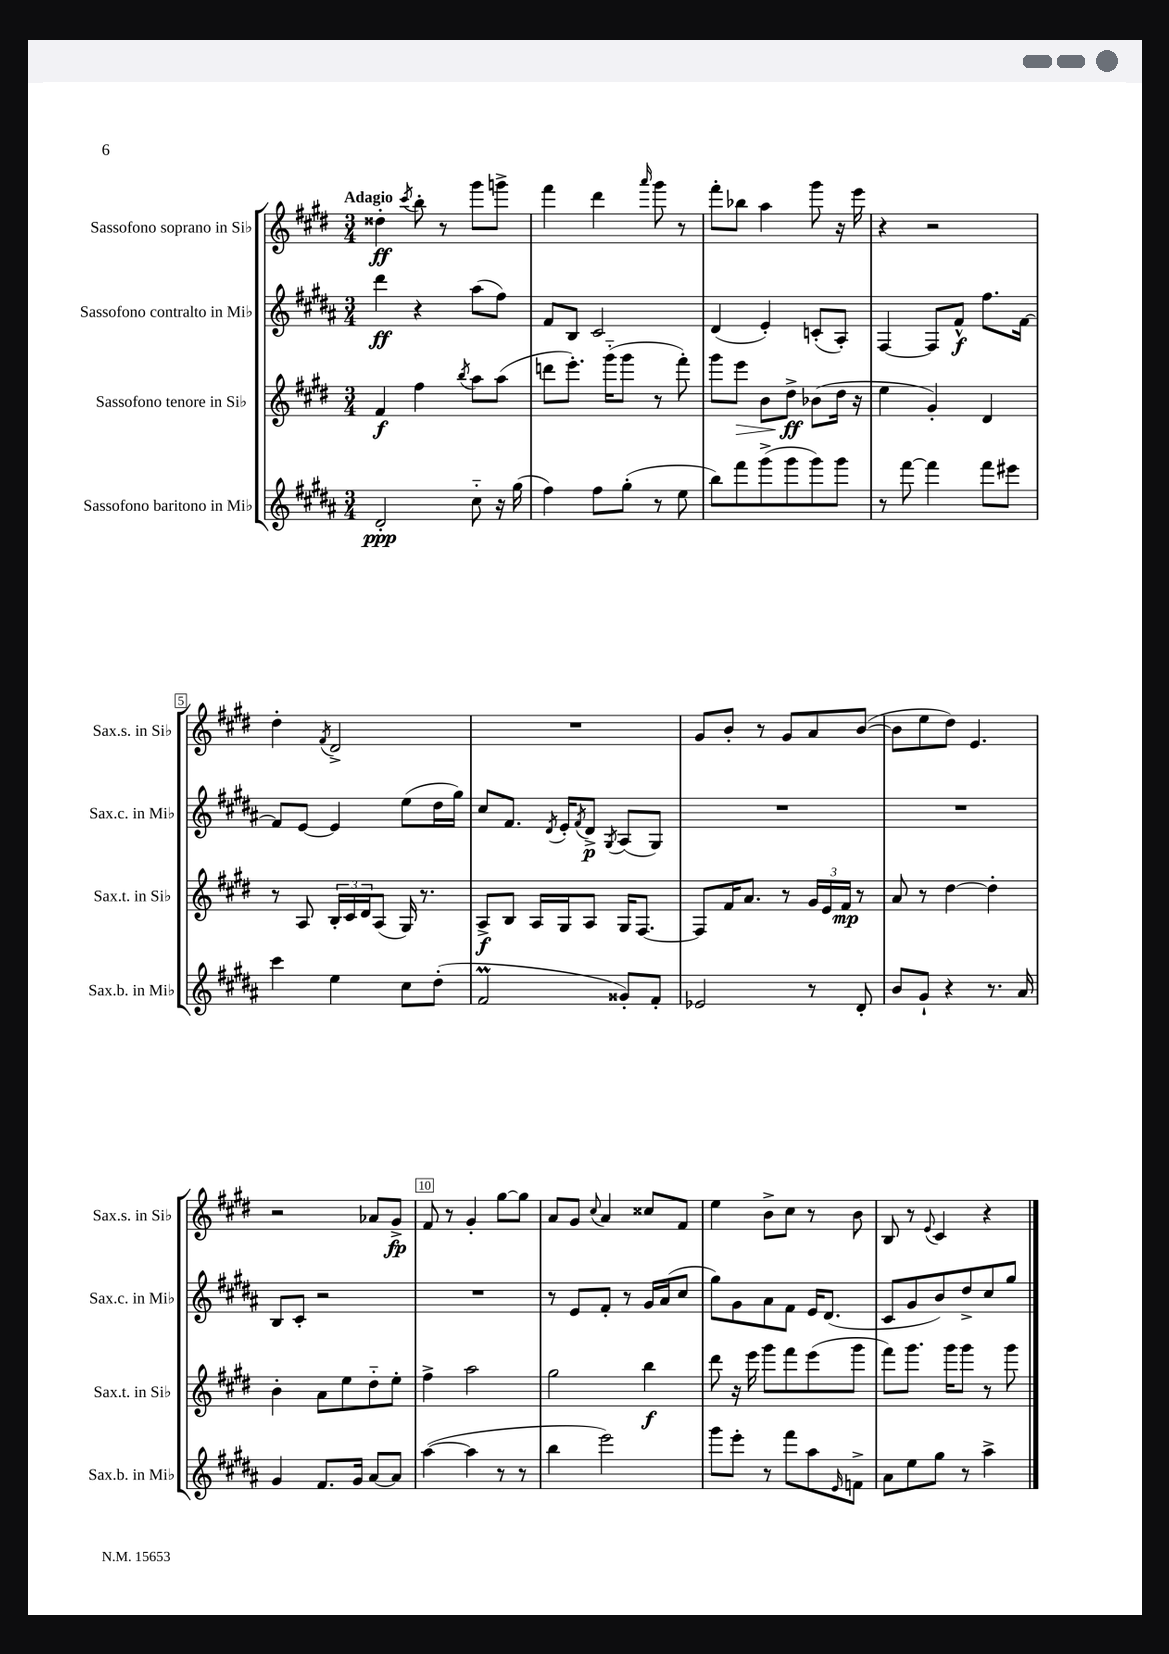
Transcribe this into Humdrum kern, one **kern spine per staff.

**kern	**kern	**kern	**kern
*staff4	*staff3	*staff2	*staff1
*clefG2	*clefG2	*clefG2	*clefG2
*k[f#c#g#d#a#]	*k[f#c#g#d#]	*k[f#c#g#d#a#]	*k[f#c#g#d#]
*M3/4	*M3/4	*M3/4	*M3/4
2d#'/	4f#/	4ddd#\	4dd##'\
.	.	.	8qccc#/
.	4ff#\	4r	8bb'\
.	.	.	8r
.	8qbb/	.	.
8cc#'~\	8aa\L	(8aa#\L	8ggg#\L
16r	(8aa\J	8ff#\J)	8ggg^\J
(16gg#\	.	.	.
=	=	=	=
4ff#\)	8ddd\L	8f#/L	4fff#\
.	8.eee'\J)	8B/J	.
8ff#\L	.	2c#/	4ddd#\
.	(16ggg#'~\LK	.	.
(8gg#'\J	8ggg#\J	.	.
.	.	.	16qqaaa/
8r	8r	.	8ggg#\
8ee\	8fff#'\)	.	8r
=	=	=	=
8bb\L)	8ggg#\L	(4d#/	8fff#'\L
8fff#\	8eee\J	.	8bb-\J
(8ggg#^\	8b\L	4e'/)	4aa\
8ggg#\	8dd#^\J	.	.
8ggg#\)	(8b-\L	(8c'/L	8ggg#\
8ggg#\J	16dd#\Jk	8A#'/J)	16r
.	16r	.	16eee\
=	=	=	=
8r	4ee\	[4F#/	4r
[8fff#\	.	.	.
4fff#\]	4g#'/)	8F#/]L	2r
.	.	8f#^^/J	.
8fff#\L	4d#/	8.ff#\L	.
8eee#\J	.	.	.
.	.	[16f#\Jk	.
=	=	=	=
4ccc#\	8r	8f#/]L	4dd#'\
.	8A/	[8e/J	.
.	.	.	8qf#/
4ee\	24B'/LL	4e/]	2d#^/
.	24c#/	.	.
.	24d#/J	.	.
.	(8A/J	.	.
8cc#\L	16G#/)	(8ee\L	.
.	8.r	.	.
(8dd#'\J	.	16dd#\L	.
.	.	16gg#\JJ)	.
=	=	=	=
2f#/	8A^/L	8cc#/L	2.r
.	8B/J	8.f#/J	.
.	16A/LL	.	.
.	.	8qd#/	.
.	16G#/J	16e'/LK	.
.	.	8qf#/	.
.	8A/J	8d#^/J	.
.	.	8qG#/	.
8g##'/L)	16G#/LK	(8A#/L	.
.	[8.F#/J	.	.
8f#'/J	.	8G#/J)	.
=	=	=	=
2e-/	8F#/]L	2.r	8g#/L
.	16f#/K	.	8b'/J
.	8.a/J	.	.
.	.	.	8r
.	8r	.	8g#/L
8r	24g#/LL	.	8a/
.	24e/	.	.
.	24f#/JJ	.	.
8d#'/	8r	.	([8b/J
=	=	=	=
8b/L	8a/	2.r	8b\]L
8g#`/J	8r	.	8ee\
4r	[4dd#\	.	8dd#\J)
.	.	.	4.e/
8.r	4dd#'\]	.	.
16a#/	.	.	.
=	=	=	=
4g#/	4b'\	8B/L	2r
.	.	8c#'/J	.
8.f#/L	8a\L	2r	.
.	8ee\	.	.
16g#/Jk	.	.	.
[8a#/L	8dd#'~\	.	8a-/L
8a#/]J	8ee'\J	.	8g#^/J
=	=	=	=
([4aa#\	4ff#^\	2.r	8f#/
.	.	.	8r
4aa#\]	2aa\	.	4g#'/
8r	.	.	[8gg#\L
8r	.	.	8gg#\]J
=	=	=	=
4bb\	2gg#\	8r	8a/L
.	.	8e/L	8g#/J
.	.	.	8qqcc#/
2eee\)	.	8f#'/J	4a/
.	.	8r	.
.	4bb\	16g#/LL	8cc##/L
.	.	(16a#/J	.
.	.	8cc#/J	8f#/J
=	=	=	=
8ggg#\L	8ddd#\	8gg#\L)	4ee\
8eee'\J	16r	8g#\	.
.	16eee\	.	.
8r	8ggg#\L	8a#\	8b^\L
8fff#\L	8fff#\	8f#\J	8cc#\J
8aa#\	(8eee\	16e/LK	8r
.	.	(8.d#/J	.
16qqe/	.	.	.
8f^\J	8ggg#\J	.	8b\
=	=	=	=
8a#\L	8fff#\L)	8c#/L	8B/
8ee\	8.ggg#\J	8g#/	8r
.	.	.	8qqe/
8gg#\J	.	8b/)	4c#/
.	16ggg#\LK	.	.
8r	8ggg#\J	8dd#^/	.
4aa#^\	8r	8cc#/	4r
.	8ggg#\	8gg#/J	.
==	==	==	==
*-	*-	*-	*-
